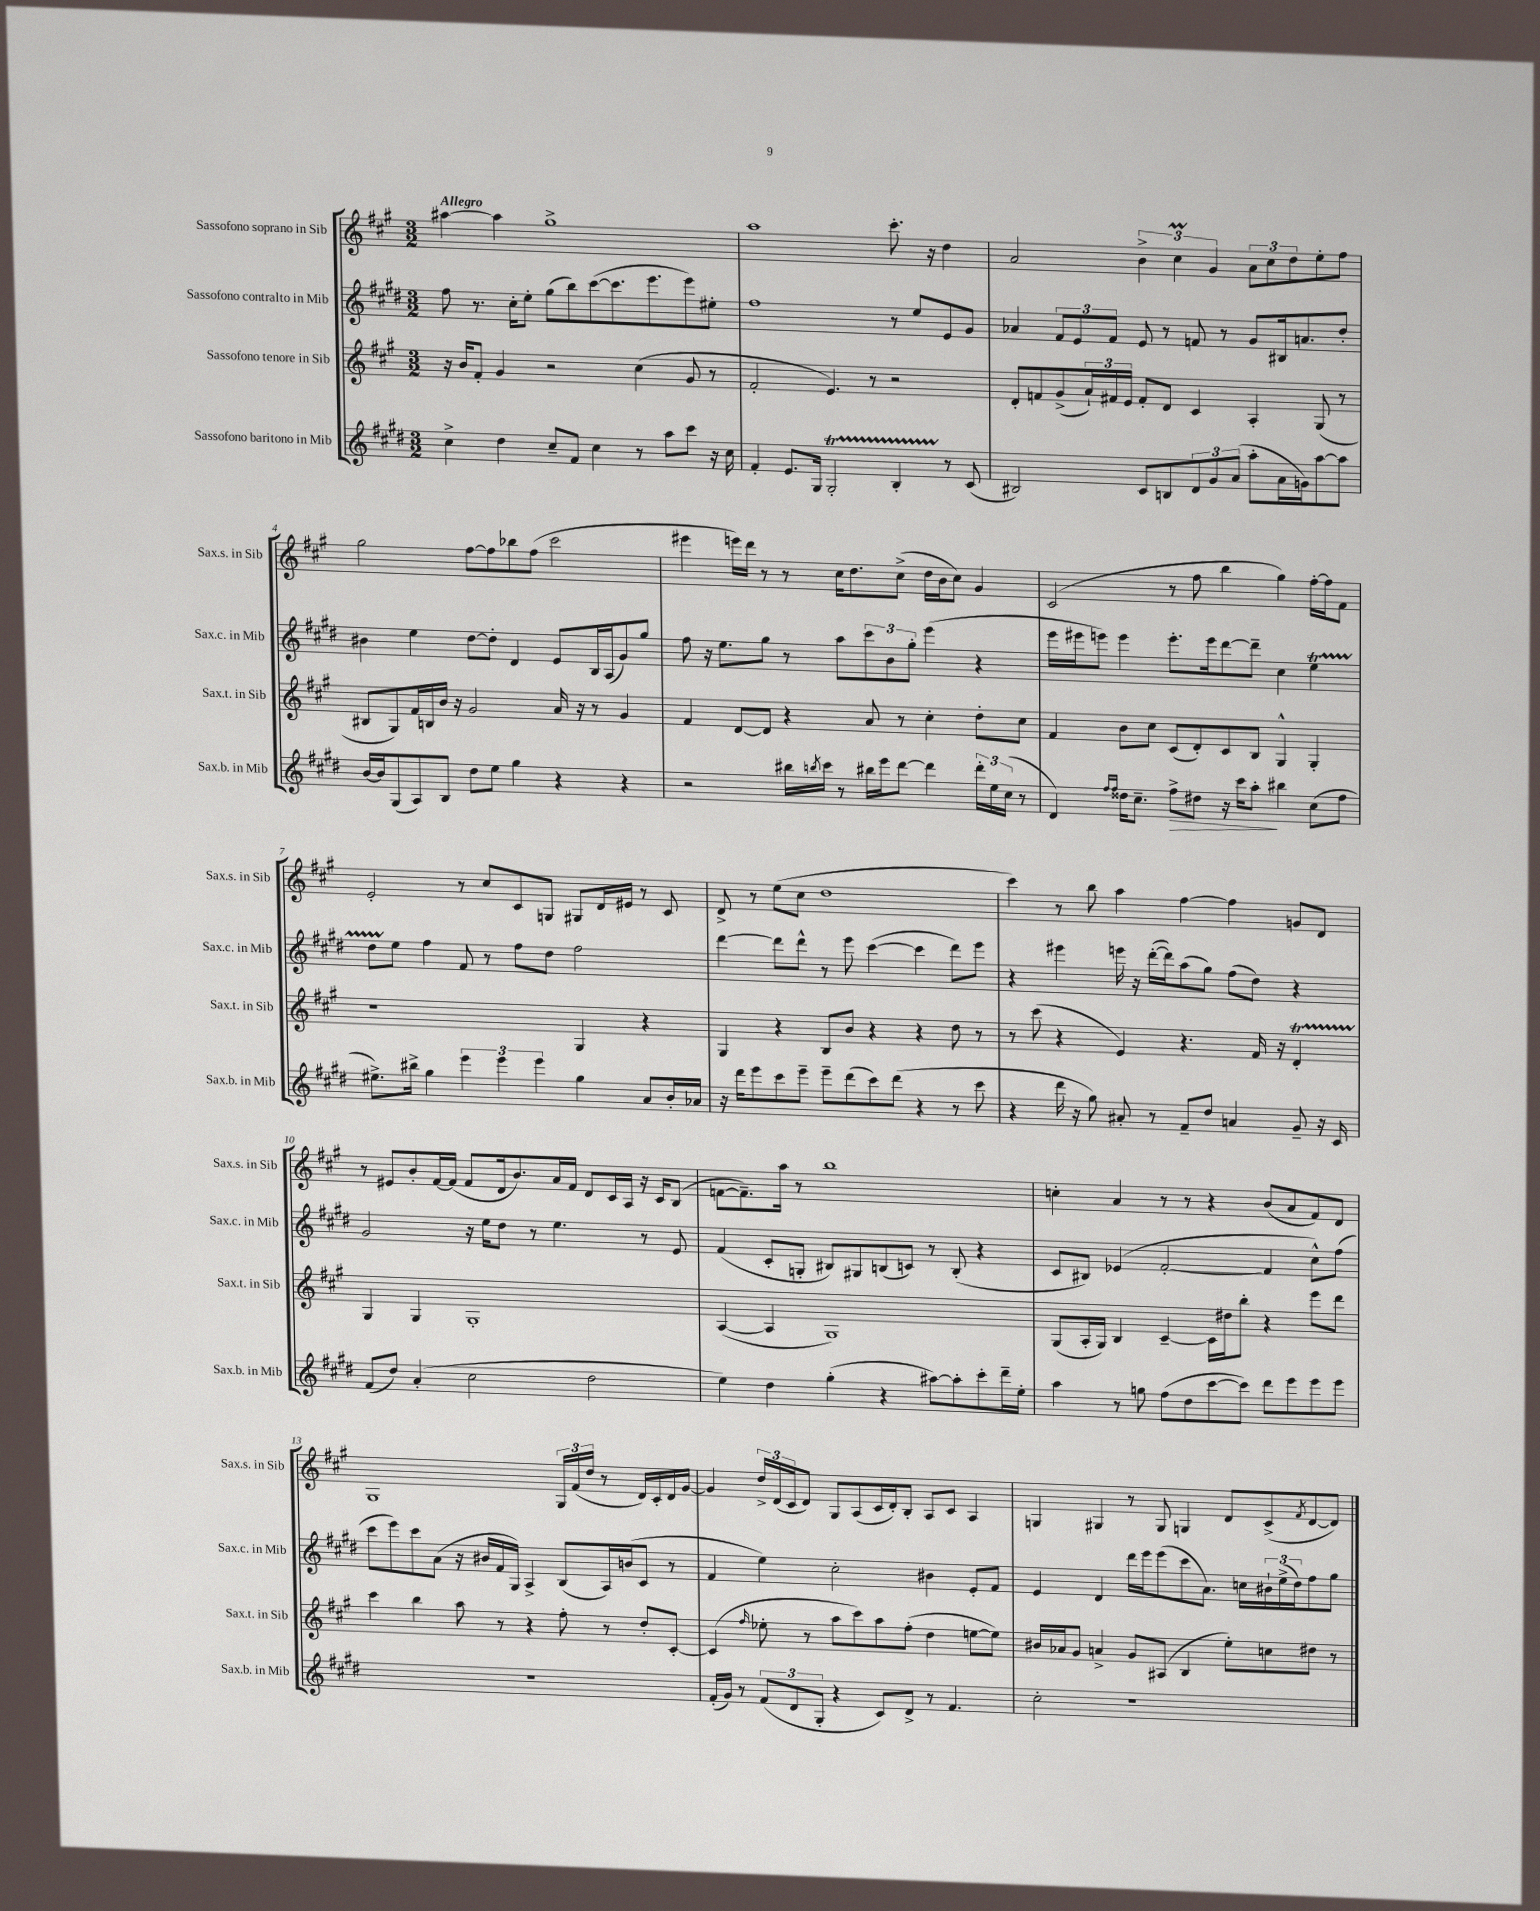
<<
\new StaffGroup <<
\new Staff = "s0" \with { instrumentName = "Sassofono soprano in Sib" shortInstrumentName = "Sax.s. in Sib" } {
    \clef treble \key a \major \numericTimeSignature \time 3/2 \tempo "Allegro"
    ais''4~ ais''4 gis''1-> |
    a''1 cis'''8.-. r16 d''4 |
    a'2 \tuplet 3/2 { b'4-> cis''4\prall gis'4 } \tuplet 3/2 { a'8 cis''8 d''8 } e''8-. fis''8 |
    gis''2 fis''8~ fis''8 bes''8 fis''8( cis'''2 |
    eis'''4 e'''16) d'''16 r8 r8 cis''16 d''8. cis''8->( d''16 b'16 cis''8) gis'4 |
    cis'2( r8 fis''8 b''4 gis''4) fis''16~-. fis''16 fis'8 |
    e'2-. r8 cis''8 cis'8 g8 gis8 d'16 eis'16 r8 cis'8 |
    d'8-> r8 e''8( cis''8 d''1 |
    cis'''4) r8 b''8 a''4 fis''4~ fis''4 g'8 d'8 |
    r8 eis'8 b'8-. fis'16~ fis'16( fis'8 d'16 b'8.) a'16 fis'16 d'8 cis'16 a16 r16 cis'16 b8( |
    f'8~ f'8.--) a''16 r8 b''1 |
    c''4-. a'4 r8 r8 r4 b'8( a'8 fis'8) d'8 |
    gis1 \tuplet 3/2 { gis16 fis'16( d''16 } r8 d'16) cis'16-. d'16 gis'16~ |
    gis'4 \tuplet 3/2 { d''16-> d'16( cis'16 } d'8) gis8 a8( cis'16 d'16-.) b8-. a8 cis'8 a4 |
    g4 gis4 r8 gis8 g4 d'8 cis'8->( \acciaccatura { fis'8 } d'8~ d'8) \bar "|." |
}
\new Staff = "s1" \with { instrumentName = "Sassofono contralto in Mib" shortInstrumentName = "Sax.c. in Mib" } {
    \clef treble \key e \major \numericTimeSignature \time 3/2
    fis''8 r8. cis''16-. e''8-. gis''8( b''8) cis'''8~( cis'''8. e'''8. e'''8) eis''8-. |
    fis''1 r8 e''8 e'8 gis'8 |
    aes'4 \tuplet 3/2 { fis'8 e'8 fis'8 } e'8 r8 f'8 r8 gis'8 bis16 a'8. dis''8-. |
    bis'4 e''4 dis''8~ dis''8-. dis'4 e'8 b16 a16( gis'8) gis''8 |
    fis''8 r16 e''8. gis''8 r8 a''8 \tuplet 3/2 { cis'''8 b'8 gis''8-. } e'''4( r4 |
    e'''16 eis'''16 e'''8) e'''4 e'''8.-. e'''16 dis'''8~ dis'''8-- cis''4 e''4\startTrillSpan |
    dis''8 e''8\stopTrillSpan fis''4 fis'8 r8 fis''8 dis''8 fis''2 |
    dis'''4~ dis'''8 dis'''8-^ r8 e'''8 cis'''4~( cis'''4 dis'''8) e'''8 |
    r4 eis'''4 e'''16 r16 dis'''16~-.( dis'''16) a''8( gis''8) fis''8( dis''8) r4 |
    gis'2 r16 e''16 dis''8 r8 e''4. r8 e'8 |
    fis'4( cis'8-. g8-. bis8) gis8 b8( c'8) r8 b8-.( r4 |
    cis'8 bis8) ees'4( fis'2~-. fis'4 cis''8-^) fis''8( |
    cis'''8 e'''8) cis'''8 a'8( r16 bis'16 fis'16 gis16) a4-> b8( a16) b'16( cis'8 r8 |
    fis'4 e''4) cis''2-. bis'4 e'8-. fis'8 |
    e'4 dis'4 dis'''16 e'''16 e'''8( cis'''8 a'8.) c''16 \tuplet 3/2 { bis'16-! e''16->( dis''16) } fis''8 gis''8 \bar "|." |
}
\new Staff = "s2" \with { instrumentName = "Sassofono tenore in Sib" shortInstrumentName = "Sax.t. in Sib" } {
    \clef treble \key a \major \numericTimeSignature \time 3/2
    r16 b'16 fis'8-. gis'4 r2 cis''4( gis'8 r8 |
    fis'2-. e'4.) r8 r2 |
    d'8-. f'8 gis'8->( \tuplet 3/2 { a'16-!) fis'16 e'16 } fis'8-. d'8 cis'4 a4-. gis8( r8 |
    bis8 gis8) fis'16 b16 b'16 r16 gis'2 a'16 r16 r8 gis'4 |
    fis'4 d'8~ d'8 r4 a'8 r8 cis''4-. d''8-. cis''8 |
    fis'4 b'8 cis''8 cis'8( d'8-.) cis'8 b8 gis4-^ gis4-. |
    r1 gis4 r4 |
    gis4 r4 b8 b'8 r4 r4 d''8 r8 |
    r8 cis'''8( r4 e'4) r4. fis'16 r16 d'4-.\startTrillSpan |
    gis4\stopTrillSpan gis4 gis1-. |
    a4~( a4 gis1) |
    gis8( a16-. gis16) b4 cis'4~-- cis'16 dis''16 b''8-. r4 e'''8 d'''8 |
    cis'''4 b''4 a''8 r8 r4 fis''8-. r8 d''8-. cis'8~-. |
    cis'4( \grace { fis''16 } ees''8-. r8 a''8 cis'''8) a''8 fis''8-.( d''4 e''8~ e''8) |
    bis'16 aes'16 gis'8 a'4-> gis'8 ais8( b4 e''8-.) c''8 dis''8 r8 \bar "|." |
}
\new Staff = "s3" \with { instrumentName = "Sassofono baritono in Mib" shortInstrumentName = "Sax.b. in Mib" } {
    \clef treble \key e \major \numericTimeSignature \time 3/2
    cis''4-> dis''4 cis''8-- fis'8 cis''4 r8 a''8 cis'''8 r16 cis''16 |
    fis'4-. e'8. gis16 gis2-.\startTrillSpan b4-. r8\stopTrillSpan cis'8( |
    bis2) cis'8 b8 \tuplet 3/2 { dis'8 gis'8 a'8( } a''8-. a'16 g'16) a''8~ a''8 |
    b'16~ b'16 gis8( a8) b8 dis''8 e''8 gis''4 r4 r4 |
    r2 bis''16 \acciaccatura { b''8 } cis'''16 r8 bis''16 e'''16 dis'''8~ dis'''4 \tuplet 3/2 { dis'''16-. e''16 cis''16( } r8 |
    dis'4) \grace { fis''16 fis''16 } disis''16 cis''8.-- fis''8->\> dis''8 r16 cis'''16 a''8-.\! bis''4 cis''8( fis''8 |
    eis''8.->) bis''16-> gis''4 \tuplet 3/2 { e'''4 e'''4 e'''4 } gis''4 a'8 b'16-. aes'16 |
    r16 dis'''16 e'''8 cis'''8 e'''8-- e'''8-- dis'''8( cis'''8) dis'''8( r4 r8 cis'''8 |
    r4 dis'''16 r16 gis''8) ais'8-. r8 fis'8-- dis''8 a'4 gis'8-- r16 cis'16 |
    fis'8( dis''8) a'4-.( cis''2 dis''2 |
    e''4) dis''4 gis''4-.( r4 ais''8~) ais''8-. cis'''8-. dis'''16-- e''16-. |
    a''4 r8 g''8 fis''8( dis''8 cis'''8~ cis'''8) dis'''8 e'''8 e'''8 e'''8 |
    R1. |
    fis'16-.( gis'16) r8 \tuplet 3/2 { fis'8( dis'8 gis8-. } r4 cis'8) dis'8-> r8 fis'4. |
    cis''2-. r1 \bar "|." |
}
>>
>>
